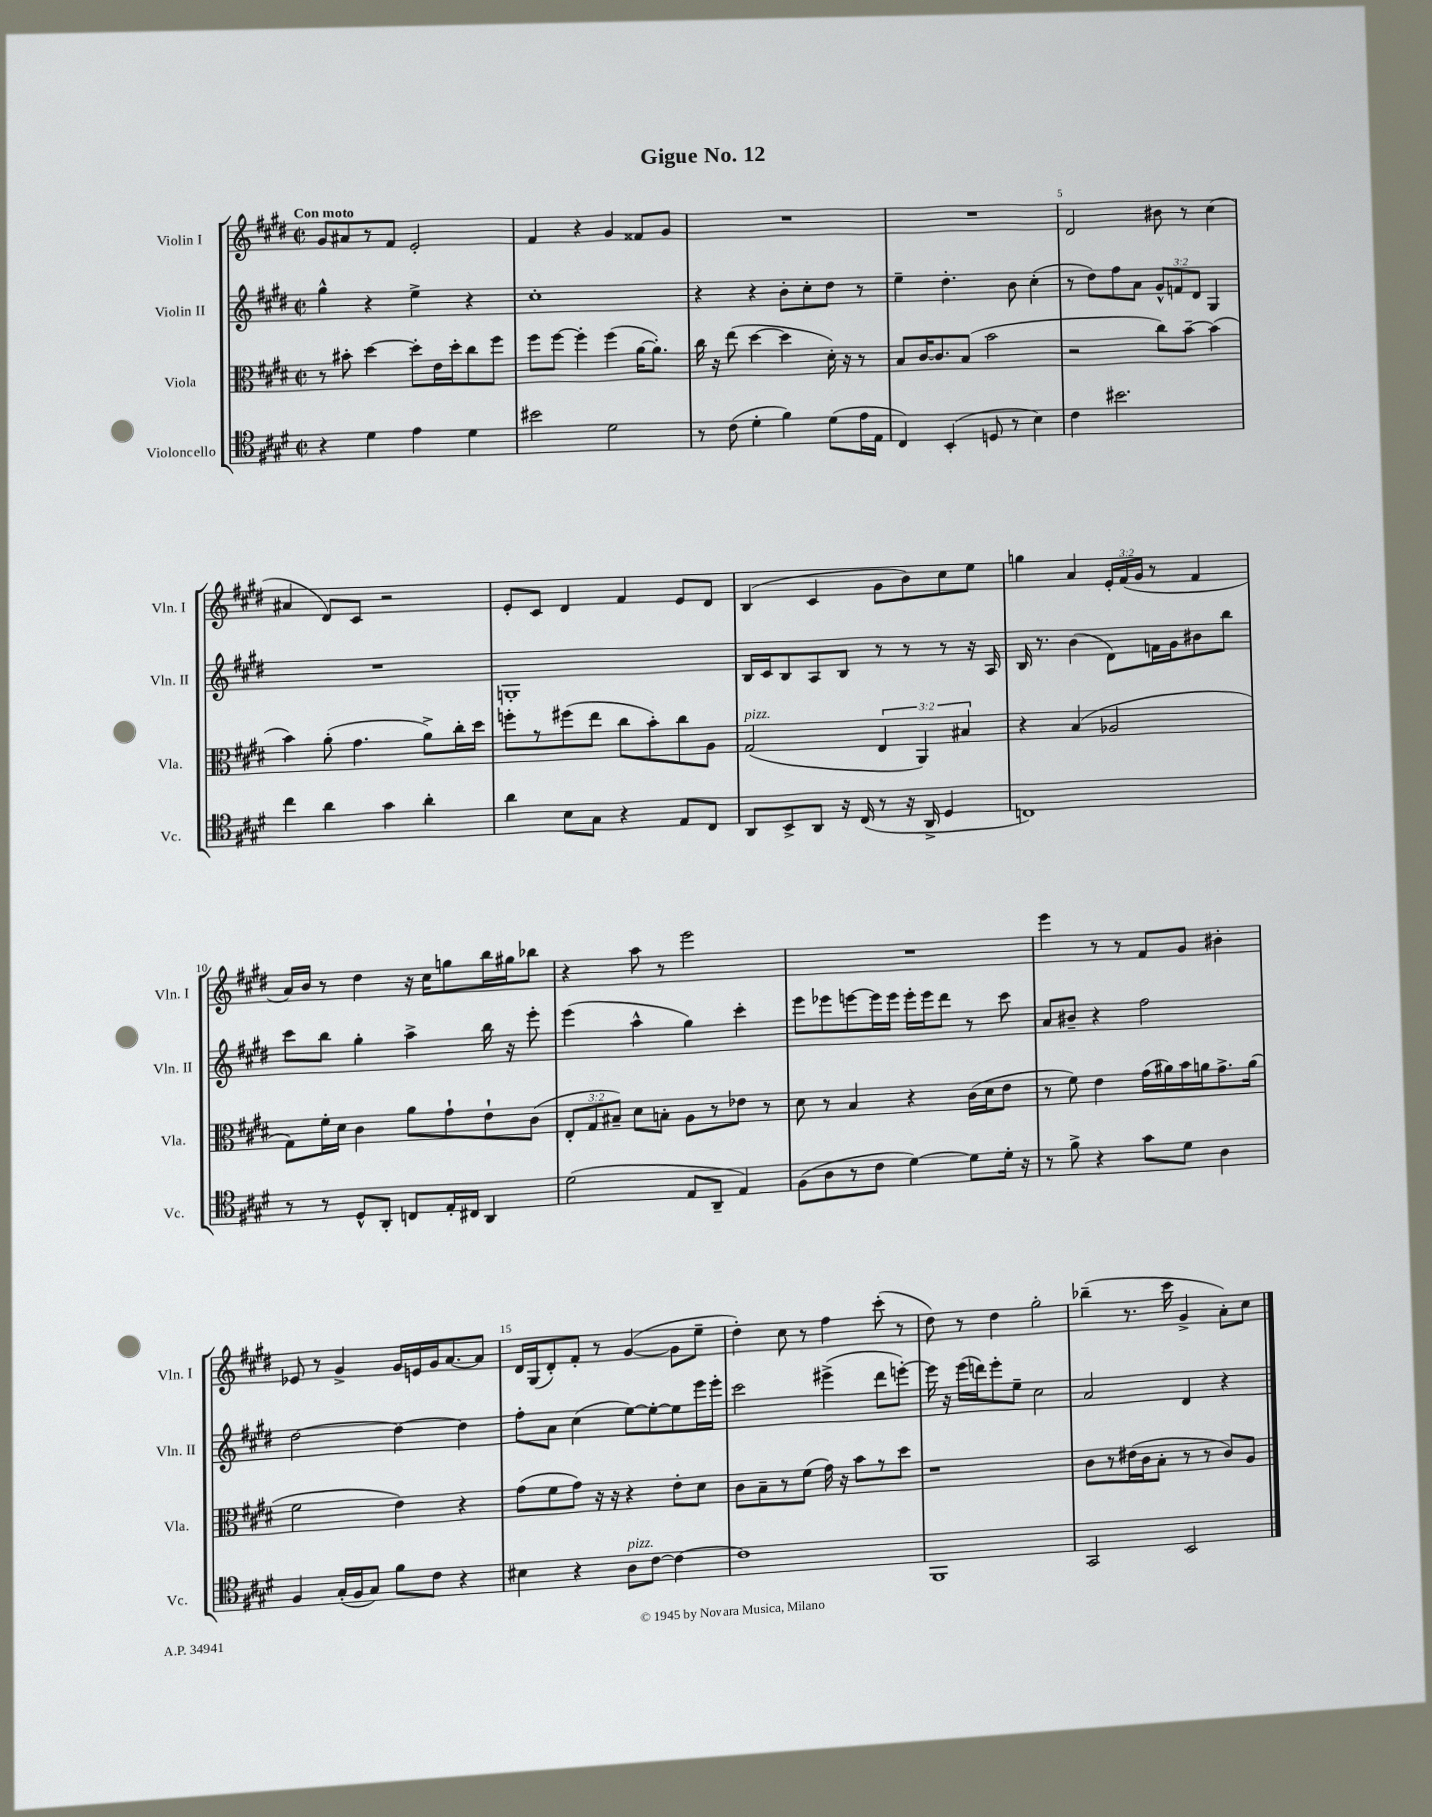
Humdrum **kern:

**kern	**kern	**kern	**kern
*part4	*part3	*part2	*part1
*staff4	*staff3	*staff2	*staff1
*I"Violoncello	*I"Viola	*I"Violin II	*I"Violin I
*I'Vc.	*I'Vla.	*I'Vln. II	*I'Vln. I
*clefC4	*clefC3	*clefG2	*clefG2
*k[f#c#g#d#]	*k[f#c#g#d#]	*k[f#c#g#d#]	*k[f#c#g#d#]
*M2/2	*M2/2	*M2/2	*M2/2
*met(c|)	*met(c|)	*met(c|)	*met(c|)
=1	=1	=1	=1
!	!	!	!LO:TX:a:B:t=Con moto
4r	8r	4gg#^^\	8g#/L
.	8b#X'\	.	8a#X/
4d#\	[4dd#\	4r	8r
.	.	.	8f#/J
4e\	8dd#'\L]	4ee^\	2e'/
.	16e\L	.	.
.	16dd#'\J	.	.
4d#\	8cc#\	4r	.
.	8ff#\J	.	.
=2	=2	=2	=2
2b#X\	8ff#\L	1cc#'	4f#/
.	[8ff#\J	.	.
.	4ff#'\]	.	4r
2d#\	(4ff#\	.	4g#/
.	[16a\KL	.	8f##X/L
.	8.a'\J])	.	.
.	.	.	8g#/J
=3	=3	=3	=3
8r	16cc#\	4r	1r
.	16r	.	.
(8c#\	(8ee\	.	.
4d#'\	[4dd#\	4r	.
4f#\)	4dd#\]	8b'\L	.
.	.	8cc#'\	.
(8d#\L	16d#'\)	8dd#\J	.
.	16r	.	.
16e\L	8r	8r	.
16E\JJ	.	.	.
=4	=4	=4	=4
4C#/)	8B/L	4ee~\	1r
.	[16c#/K	.	.
.	8.c#/]	.	.
(4BB'/	.	4.dd#'\	.
.	(8B/J	.	.
8Dn/	2b\	.	.
8r	.	8b\	.
4B\)	.	(4cc#'\	.
=5	=5	=5	=5
4c#\	2r	8r	2d#/
.	.	8dd#\L)	.
2.b#X\	.	8ff#\	.
.	.	8a\J	.
.	8cc#\L)	12g#^^/L	8b#X\
.	.	12fn/	.
.	[8b~\J	.	8r
.	.	12d#/J	.
.	(4b\]	4G#/	(4cc#\
!!LO:LB:g=z
=6	=6	=6	=6
4cc#\	4b\)	1r	4a#X/
4a\	(8a'\	.	8d#/L)
.	4.g#\	.	8c#/J
4g#\	.	.	2r
4a'\	8a^\L)	.	.
.	16cc#'\L	.	.
.	16dd#\JJ	.	.
=7	=7	=7	=7
4a\	8ffn'\L	1Gn'	8e'/L
.	8r	.	8c#/J
8B\L	(8ff#X\	.	4d#/
8G#\J	8ee\J	.	.
4r	8cc#\L	.	4f#/
.	8b'\)	.	.
8E/L	8cc#\	.	8e/L
8C#/J	8A\J	.	8d#/J
=8	=8	=8	=8
!	!LO:TX:a:i:t=pizz.	!	!
8AA/L	(2G#/	16B/LL	(4B/
.	.	16c#/J	.
8BB^/	.	8B/	.
8AA/J	.	8A/	4c#/
16r	.	8B/J	.
(16C#/	.	.	.
8r	6E/	8r	8g#\L
16r	.	8r	8b\)
.	6AA/)	.	.
16AA^/	.	.	.
4D#/	.	8r	8cc#\
.	6B#X/	.	.
.	.	16r	8ee\J
.	.	16A/	.
=9	=9	=9	=9
1Cn)	4r	16B/	4ggn\
.	.	8.r	.
.	(4B/	(4b\	4a/
.	2A-X/	8d#\L)	24e'/LL
.	.	.	(24f#/
.	.	.	24g#/JJ
.	.	16fn\L	8r
.	.	16g#\J	.
.	.	8b#X\	4f#/
.	.	8bb\J	.
!!LO:LB:g=z
=10	=10	=10	=10
8r	8G#\L)	8ccc#\L	16a/LL)
.	.	.	16b/JJ
8r	16f#'\L	8bb\J	8r
.	16d#\JJ	.	.
8D#^^/L	4c#\	4gg#'\	4dd#\
8AA'/J	.	.	.
8Cn/L	8a\L	4aa^\	16r
.	.	.	16cc#\KL
16E'/L	8g#`\	.	8ggn\
16C#X/JJ	.	.	.
4AA/	8e`\	16bb\	16bb\L
.	.	16r	16gg#X\J
.	(8c#\J	8eee'\	8bb-X\J
=11	=11	=11	=11
(2d#\	12E'/L	(4eee\	4r
.	12G#/	.	.
.	12B#X~/J)	.	.
.	8d#\L	4aa^^\	8aa\
.	8Bn'\J	.	8r
8E/L	8A\L	4gg#\)	2eee\
8AA~/J	8r	.	.
4E/)	8e-X\J	4ccc#'\	.
.	8r	.	.
=12	=12	=12	=12
(8F#\L	8d#\	8eee\L	1r
8A\	8r	8eee-X\	.
8r	4B/	[8eeen\	.
8c#\J	.	16eee\L]	.
.	.	16eee\JJ	.
[4d#\)	4r	16eee'\LL	.
.	.	16eee\J	.
.	.	8ddd#\J	.
8d#\L]	(16c#\LL	8r	.
.	16d#\J	.	.
16d#'\Jk	8e\J	8ccc#\	.
16r	.	.	.
=13	=13	=13	=13
8r	8r	8a/L	4eee\
8f#^\	8f#\)	8b#X~/J	.
4r	4e\	4r	8r
.	.	.	8r
8g#\L	(16g#\LL	2ff#\	8f#/L
.	16a#X\)	.	.
8d#\J	16b\	.	8g#/J
.	16an\J	.	.
4A\	8.g#^\	.	4b#X'\
.	(16a\Jk	.	.
!!LO:LB:g=z
=14	=14	=14	=14
4F#/	2f#\	[2dd#\	8e-X/
.	.	.	8r
(16G#'/LL	.	.	4g#^/
16F#/J	.	.	.
8G#/J)	.	.	.
8f#\L	4e\)	4dd#\_	16g#/LL
.	.	.	16en/
8c#\J	.	.	16g#/J
.	.	.	[8.a/
4r	4r	4dd#\]	.
.	.	.	8a/J]
=15	=15	=15	=15
4B#X\	(8g#\L	8ff#'\L	16d#/LL
.	.	.	(16G#/J
.	8f#\	8a\J	8d#'/)
4r	8g#\J)	(4cc#\	8f#'/J
.	16r	.	8r
.	16r	.	.
!LO:TX:a:i:t=pizz.	!	!	!
8A\L	4r	[8ee\L)	([4g#/
[8c#\J	.	8ee'\_	.
4c#\_	8e'\L	8ee\]	8g#\L]
.	8d#\J	16eee\L	8ee~\J
.	.	16eee'\JJ	.
=16	=16	=16	=16
1c#]	8c#\L	2ccc#\	4dd#'\)
.	8B~\	.	.
.	8r	.	8cc#\
.	(8f#\J	.	8r
.	16g#\)	(4eee#X^\	4ff#\
.	16r	.	.
.	8b\L	.	.
.	8r	8ddd#\L	(8ccc#'\
.	8dd#\J	[8eeen'\J)	8r
=17	=17	=17	=17
1FF#	1r	16eee\]	8dd#\)
.	.	16r	.
.	.	(16eee\LL	8r
.	.	16dddn\J)	.
.	.	8eee'\	4dd#\
.	.	8ee~\J	.
.	.	2cc#\	2gg#'\
=18	=18	=18	=18
2GG#/	8c#\L	2a/	(4bb-X~\
.	8r	.	.
.	(16e#X\L	.	8.r
.	16c#\J	.	.
.	8B'\J	.	.
.	.	.	16ccc#\
2BB/	8r	4d#/	4g#^/
.	8r	.	.
.	8c#/L)	4r	8a'\L)
.	8A/J	.	8cc#\J
==	==	==	==
*-	*-	*-	*-
